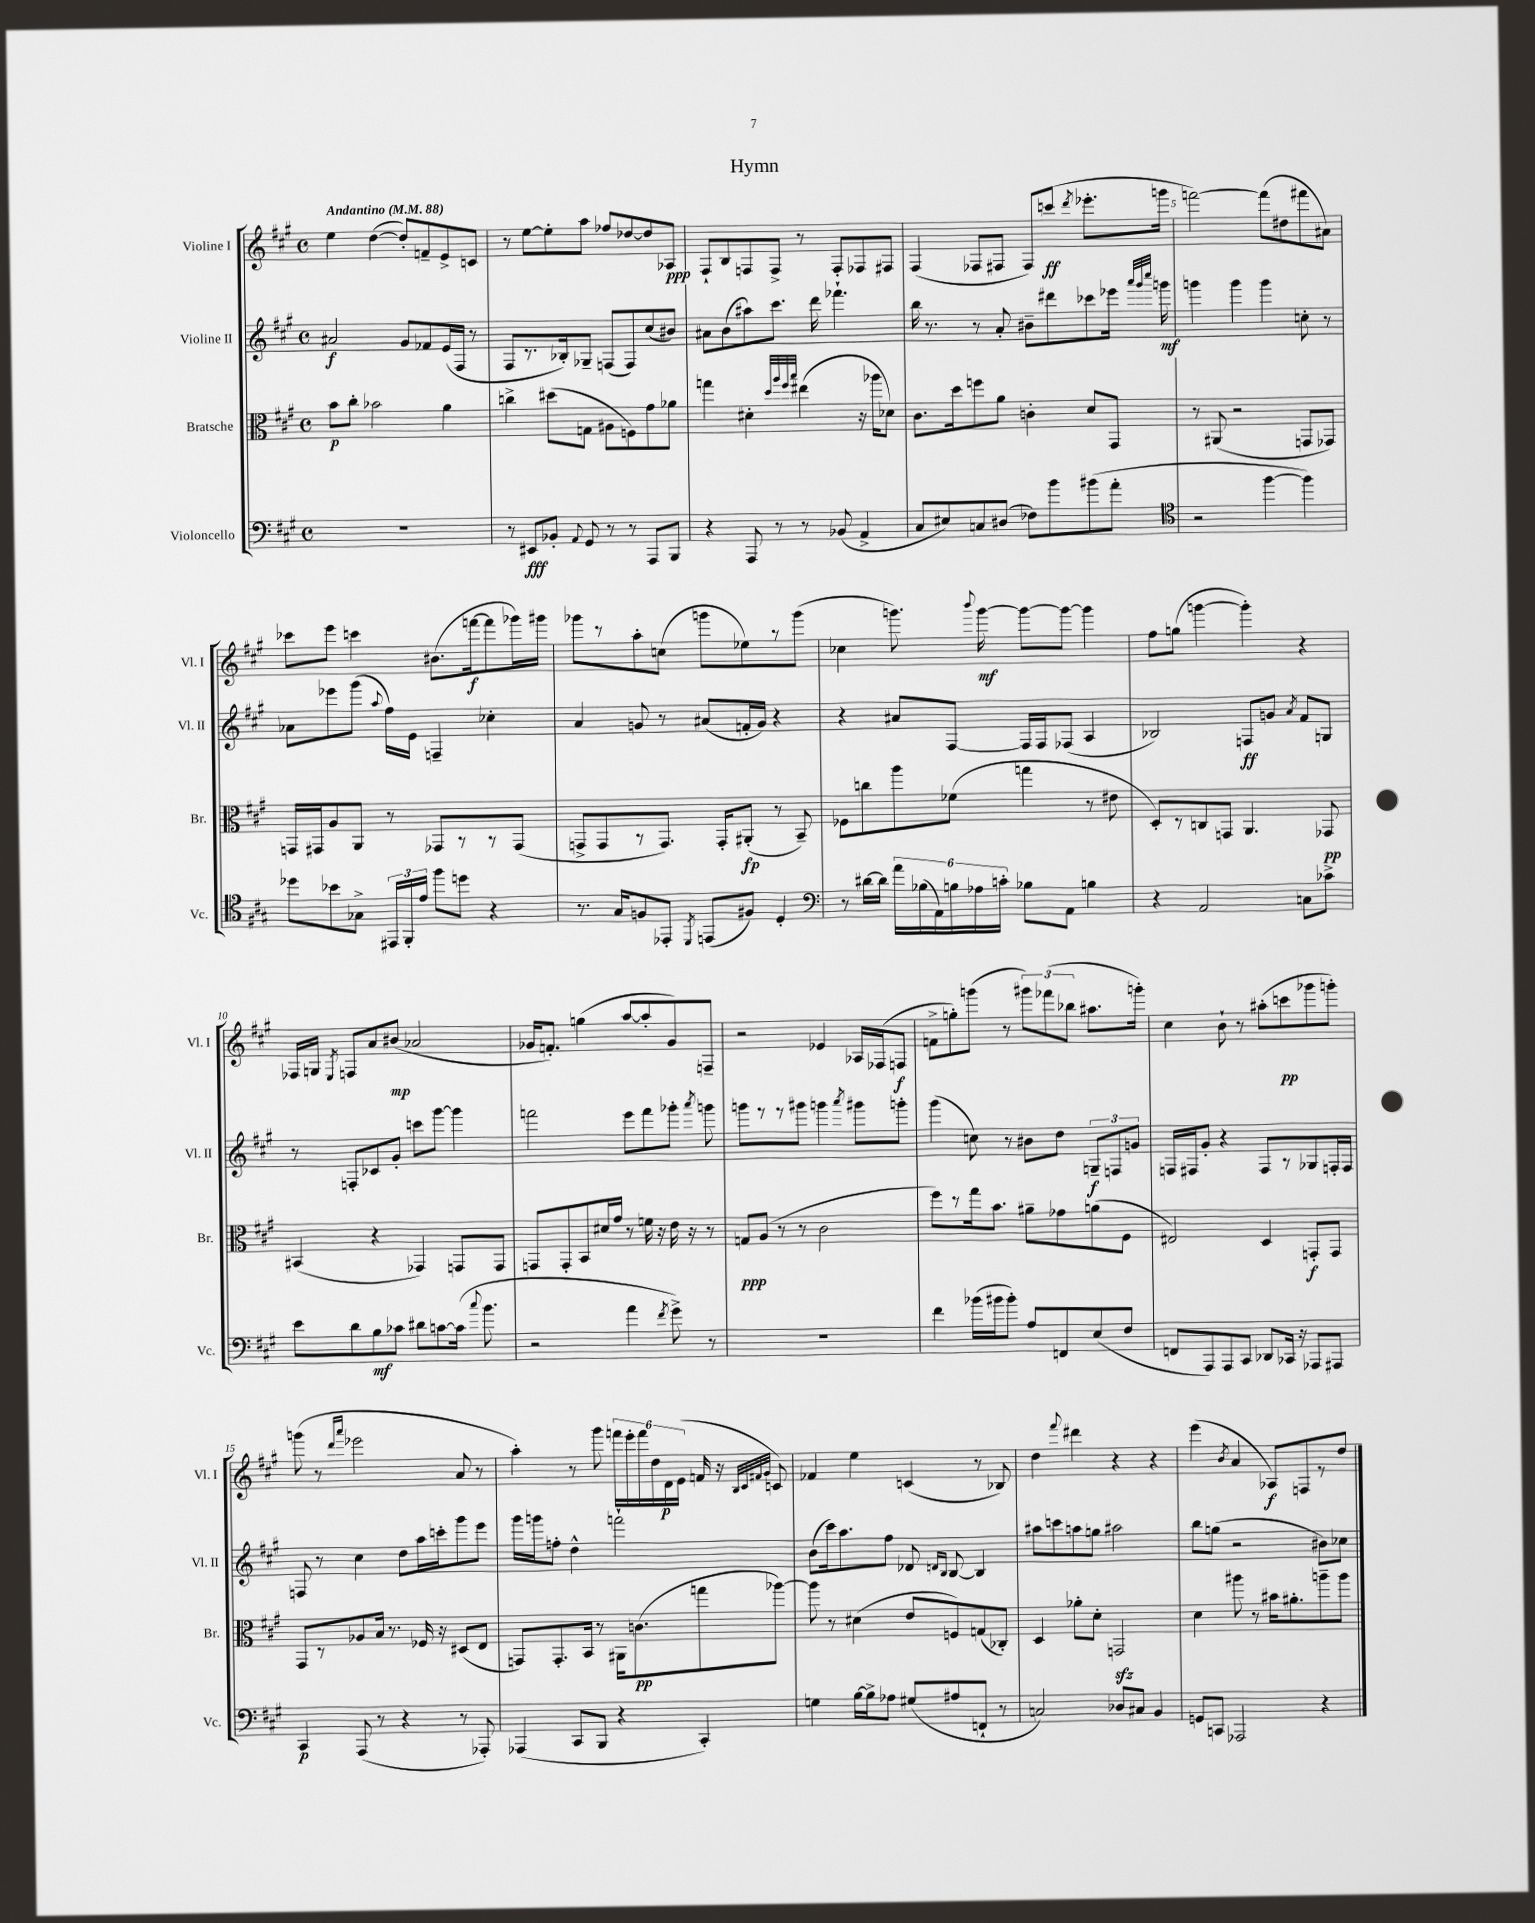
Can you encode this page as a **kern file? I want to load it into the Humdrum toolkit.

**kern	**dynam	**kern	**dynam	**kern	**dynam	**kern	**dynam
*part4	*part4	*part3	*part3	*part2	*part2	*part1	*part1
*staff4	*staff4	*staff3	*staff3	*staff2	*staff2	*staff1	*staff1
*I"Violoncello	*	*I"Bratsche	*	*I"Violine II	*	*I"Violine I	*
*I'Vc.	*	*I'Br.	*	*I'Vl. II	*	*I'Vl. I	*
*clefF4	*	*clefC3	*	*clefG2	*	*clefG2	*
*k[f#c#g#]	*	*k[f#c#g#]	*	*k[f#c#g#]	*	*k[f#c#g#]	*
*M4/4	*	*M4/4	*	*M4/4	*	*M4/4	*
*met(c)	*	*met(c)	*	*met(c)	*	*met(c)	*
*MM88	*	*MM88	*	*MM88	*	*MM88	*
=1	=1	=1	=1	=1	=1	=1	=1
!	!	!	!	!	!	!LO:TX:a:B:t=Andantino	!
1r	.	8b\L	p	2a#X/	f	4ee\	.
.	.	8cc#'\J	.	.	.	.	.
.	.	2b-X\	.	.	.	([4dd\	.
.	.	.	.	8g#/L	.	8dd'/L])	.
.	.	.	.	8f-X/	.	8fn~/	.
.	.	4a\	.	(16e/L	.	8e^/	.
.	.	.	.	16F#/JJ	.	.	.
.	.	.	.	8r	.	8cn/J	.
=2	=2	=2	=2	=2	=2	=2	=2
8r	.	4ccn^\	.	8F#/L	.	8r	.
8EE#X/L	fff	.	.	8.r	.	[8ee\L	.
8BB-X'/J	.	(8dd#X\L	.	.	.	8ee'\]	.
.	.	.	.	16B-X'/k)	.	.	.
8qqAA/	.	.	.	.	.	.	.
8GG#/	.	8Gn\J	.	8G-X~/J	.	8aa\J	.
8r	.	8A#X\L	.	(8Fn/L	.	8ff-X/L	.
8r	.	8Fn\)	.	8F/)	.	[8dd-X/	.
8AAA/L	.	8g#\	.	(8cc#/	.	8dd-/]	.
8BBB/J	.	8a-X\J	.	8b#X/J)	.	8A-X/J	ppp
=3	=3	=3	=3	=3	=3	=3	=3
4r	.	4ggn\	.	8a#X\L	.	8F#`/L	.
.	.	.	.	(8b\	.	8B/	.
8AAA/	.	4d#X'\	.	8aa#X\)	.	8Fn/	.
8r	.	.	.	8.ccc#\J	.	8F^/J	.
.	.	32qqdd/LLL	.	.	.	.	.
.	.	32qqaa/	.	.	.	.	.
.	.	32qqff#/	.	.	.	.	.
.	.	32qqbb/JJJ	.	.	.	.	.
8r	.	(4ee#X\	.	.	.	8r	.
.	.	.	.	16ddd\	.	.	.
(8BB-X/	.	.	.	4.fff-X`\	.	8F'/L	.
4AA^/	.	16r	.	.	.	8F-X/	.
.	.	16aa-X\KL	.	.	.	.	.
.	.	8d-X\J)	.	.	.	8F#X/J	.
=4	=4	=4	=4	=4	=4	=4	=4
8C#/L	.	8.c#\L	.	16bb\	.	(4F#/	.
.	.	.	.	8.r	.	.	.
8E#X/)	.	.	.	.	.	.	.
.	.	16dd\k	.	.	.	.	.
8Cn/	.	8ffn\	.	8r	.	8F-X/L	.
(8D#X/J	.	8a\J	.	8a'/	.	8F#X/J	.
8F-X\L)	.	4cn'\	.	8b#X~\L	.	8F#/L)	.
8b\	.	.	.	8ddd#X\	.	(8cccn/J	ff
.	.	.	.	.	.	8qddd/	.
(8b#X\	.	8d/L	.	8ccc-X\	.	8.eee-X'\L	.
8a'\J	.	8GG#/J	.	16eee-X\Jk	.	.	.
.	.	.	.	32qqaaa/LLL	.	.	.
.	.	.	.	32qqggg#/	.	.	.
.	.	.	.	32qqcccc#/JJJ	.	.	.
.	.	.	.	16gggn\	mf	16gggn\Jk	.
=5	=5	=5	=5	=5	=5	=5	=5
*clefC4	*	*	*	*	*	*	*
2r	.	8r	.	4gggn\	.	[2fffn\)	.
.	.	(8AA#X/	.	.	.	.	.
.	.	2r	.	4ggg\	.	.	.
[4ff#\	.	.	.	4ggg\	.	(8fff\L]	.
.	.	.	.	.	.	8dd#X\	.
4ff#\])	.	8GGn/L	.	8ccn'\	.	8fff#X\	.
.	.	8GG-X/J)	.	8r	.	8a#X\J)	.
!!LO:LB:g=z
=6	=6	=6	=6	=6	=6	=6	=6
8dd-X\L	.	16GGn/LL	.	8a-X\L	.	8ccc-X\L	.
.	.	16GG#X/J	.	.	.	.	.
8b-X\	.	8A/	.	8eee-X\	.	8eee\J	.
8G-X^\J	.	8AA/J	.	(8ggg#\J	.	4cccn\	.
.	.	.	.	8qqaa/	.	.	.
24EE#X/LL	.	8r	.	16ff#\LL)	.	.	.
24FF#'/	.	.	.	.	.	.	.
.	.	.	.	16e\JJ	.	.	.
24e/JJ	.	.	.	.	.	.	.
8ff#\L	.	8GG-X/L	.	4Fn~/	.	(8.b#X\L	.
8ddn\J	.	8r	.	.	.	.	.
.	.	.	.	.	.	[16fffn\k	f
4r	.	8r	.	4cc-X'\	.	8fff\]	.
.	.	(8GG-/J	.	.	.	16ggg-X\L)	.
.	.	.	.	.	.	16ggg#X\JJ	.
=7	=7	=7	=7	=7	=7	=7	=7
8.r	.	8GGn^/L	.	4a/	.	8ggg-X\L	.
.	.	8GG/	.	.	.	8r	.
16G#/KL	.	.	.	.	.	.	.
8Fn/	.	8r	.	8gn/	.	8aa'\	.
8EE-X'/J	.	8.GG/J)	.	8r	.	(8ccn\J	.
8qDD/	.	.	.	.	.	.	.
(8EEn/L	.	.	.	(8a#X/L	.	8gggn\L	.
.	.	16GG'/KL	.	.	.	.	.
8F#X/J)	.	(8AA#X'/J	fp	16fn'/L	.	8ee-X\)	.
.	.	.	.	16g/JJ)	.	.	.
4D'/	.	8r	.	4r	.	8r	.
.	.	8BB~/)	.	.	.	(8ggg\J	.
=8	=8	=8	=8	=8	=8	=8	=8
*clefF4	*	*	*	*	*	*	*
8r	.	8F-X\L	.	4r	.	4cc-X\	.
[16d#X\LL	.	8ccn\	.	.	.	.	.
16d#\JJ]	.	.	.	.	.	.	.
24a\LL	.	8aa\	.	8a#X/L	.	8.gggn\)	.
(24B-X\	.	.	.	.	.	.	.
24AA\)	.	.	.	.	.	.	.
24Bn\	.	(8f-X\J	.	[8F#/J	.	.	.
24A-X\	.	.	.	.	.	.	.
.	.	.	.	.	.	8qqbbb/	.
.	.	.	.	.	.	[16ggg\	mf
24cn'\JJ	.	.	.	.	.	.	.
8B-X\L	.	4ggn\	.	16F#/LL]	.	8ggg\L_	.
.	.	.	.	16F#/J	.	.	.
8AA\J	.	.	.	(8F-X/J	.	8ggg\J_	.
4Bn\	.	8r	.	4A/	.	4ggg\]	.
.	.	8e#X\	.	.	.	.	.
=9	=9	=9	=9	=9	=9	=9	=9
4r	.	8D'/L)	.	2B-X/)	.	8ff#\L	.
.	.	8r	.	.	.	(8ggn\J	.
2AA/	.	8Cn/	.	.	.	[4gggn\	.
.	.	8GGn/J	.	.	.	.	.
.	.	4.AA/	.	8Fn/L	ff	4ggg'\])	.
.	.	.	.	8gn/J	.	.	.
.	.	.	.	8qa/	.	.	.
8Cn\L	.	.	.	8f#/L	.	4r	.
8c-X^\J	.	8GG-X/	pp	8Gn/J	.	.	.
!!LO:LB:g=z
=10	=10	=10	=10	=10	=10	=10	=10
8e\L	.	(4BB#X/	.	8r	.	16F-X/LL	.
.	.	.	.	.	.	16Gn/JJ	.
.	.	.	.	.	.	8qE/	.
8d\	.	.	.	8Fn'/L	.	8Fn/L	.
8B\	mf	4r	.	8c-X/	.	8a/	.
8c-X\J	.	.	.	8g#'/J	.	(8b#X/J	mp
8d#X\L	.	4GG-X/)	.	8cccn\L	.	2a-X/	.
[8cn\	.	.	.	[8ggg#\J	.	.	.
(16c\Jk]	.	8GGn/L	.	4ggg#\]	.	.	.
8qqcc#/	.	.	.	.	.	.	.
8.b\	.	.	.	.	.	.	.
.	.	8GG/J	.	.	.	.	.
=11	=11	=11	=11	=11	=11	=11	=11
2r	.	8GGn/L	.	2fffn\	.	16g-X/KL	.
.	.	.	.	.	.	8.fn'/J)	.
.	.	8GG'/	.	.	.	.	.
.	.	8BB/	.	.	.	(4ggn\	.
.	.	16d#X/L	.	.	.	.	.
.	.	16g#/JJ	.	.	.	.	.
4a\	.	8r	.	8eee\L	.	[8aa/L	.
.	.	16fn\	.	8fff\	.	8aa'/]	.
.	.	16r	.	.	.	.	.
8qf#/	.	.	.	.	.	.	.
8g#^\)	.	16e\	.	8ggg-X'\J	.	8g-/)	.
.	.	16r	.	.	.	.	.
.	.	.	.	8qaaa/	.	.	.
8r	.	8r	.	8gggn\	.	8Fn~/J	.
=12	=12	=12	=12	=12	=12	=12	=12
1r	.	8Gn/L	ppp	8gggn\L	.	2r	.
.	.	(8A/J	.	8r	.	.	.
.	.	8r	.	8r	.	.	.
.	.	8r	.	8ggg#X\J	.	.	.
.	.	2c#\	.	4gggn\	.	4e-X/	.
.	.	.	.	8qaaa/	.	.	.
.	.	.	.	8ggg#X\L	.	16A-X/LL	.
.	.	.	.	.	.	(16F-X/J	.
.	.	.	.	8gggn'\J	.	8Fn/J	f
=13	=13	=13	=13	=13	=13	=13	=13
4f#\	.	8ff#\L)	.	(4ggg#\	.	8fn^\L	.
.	.	8r	.	.	.	8ggn'\)	.
(16b-X\LL	.	16gg#\k	.	8ccn\)	.	(8gggn\J	.
16b#X\J	.	8.b\J	.	.	.	.	.
8b#'\J)	.	.	.	8r	.	8r	.
8A/L	.	8a#X~\L	.	8b#X\L	.	12ggg#X\L)	.
.	.	.	.	.	.	(12fff-X\	.
8FFn/	.	8g-X\	.	8dd\J	.	.	.
.	.	.	.	.	.	12bb-X\J	.
(8E/	.	(8an\	.	12Gn~/L	f	8.aa#X\L	.
.	.	.	.	12Fn/	.	.	.
8F#/J	.	8F#\J	.	.	.	.	.
.	.	.	.	12gn/J	.	.	.
.	.	.	.	.	.	16gggn'\Jk)	.
=14	=14	=14	=14	=14	=14	=14	=14
8FFn/L	.	2E#X/)	.	16Fn/LL	.	4cc#\	.
.	.	.	.	16F#X/J	.	.	.
8AAA/)	.	.	.	8g#'/J	.	.	.
8AAA/	.	.	.	4r	.	8b`\	.
8CC#/J	.	.	.	.	.	8r	.
8DD-X/L	.	4D/	.	8F#/L	.	(8aa#X'\L	.
16CC-X/Jk	.	.	.	8r	.	8cccn\	pp
16r	.	.	.	.	.	.	.
8AAA-X/L	.	8GGn'/L	f	8G-X/	.	8ggg-X\	.
8AAA#X/J	.	8GG/J	.	16Fn'/L	.	8gggn'\J)	.
.	.	.	.	16F/JJ	.	.	.
!!LO:LB:g=z
=15	=15	=15	=15	=15	=15	=15	=15
4CC#/	p	8GG#/L	.	8Fn/	.	(8gggn\	.
.	.	8r	.	8r	.	8r	.
.	.	.	.	.	.	16qqddd/LL	.
.	.	.	.	.	.	16qqaaa/JJ	.
(8AAA/	.	8A-X/	.	4cc#\	.	2eee-X\	.
8r	.	16B/Jk	.	.	.	.	.
.	.	8.r	.	.	.	.	.
4r	.	.	.	8dd\L	.	.	.
.	.	16F-X/	.	16aa\L	.	.	.
.	.	16r	.	16cccn'\J	.	.	.
8r	.	(8D#X/L	.	8ggg#\	.	8a/	.
8AAA-X'/)	.	8E/J	.	8eee\J	.	8r	.
=16	=16	=16	=16	=16	=16	=16	=16
(4AAA-X/	.	8GGn/L)	.	16ggg#\LL	.	4aa'\)	.
.	.	.	.	16gggn\J	.	.	.
.	.	8.GG'/	.	8ffn'\J	.	.	.
8CC#/L	.	.	.	4dd^^\	.	8r	.
.	.	16BB/Jk	.	.	.	.	.
8BBB/J	.	8r	.	.	.	8ggg#\	.
4r	.	16AA#X\KL	.	2fffn`\	.	24fffn\LL	.
.	.	.	.	.	.	24eee'\	.
.	.	(8.cn\	pp	.	.	.	.
.	.	.	.	.	.	24fff\	.
.	.	.	.	.	.	24dd\	.
.	.	.	.	.	.	24d\	p
.	.	.	.	.	.	(24e\JJ	.
4CC#'/)	.	8ggn\	.	.	.	16fn/	.
.	.	.	.	.	.	16r	.
.	.	.	.	.	.	32qqB/LLL	.
.	.	.	.	.	.	32qqc#/	.
.	.	.	.	.	.	32qqf#X/	.
.	.	.	.	.	.	32qqg#/JJJ	.
.	.	[8aa-X\J)	.	.	.	8cn/)	.
=17	=17	=17	=17	=17	=17	=17	=17
4Gn\	.	8aa-\]	.	(8b\L	.	4f-X/	.
.	.	8r	.	16ccc#\k)	.	.	.
.	.	.	.	8.aa\	.	.	.
[16B\LL	.	(4d#X\	.	.	.	4ee\	.
16B^\J]	.	.	.	.	.	.	.
8A-X\J	.	.	.	8ff#\J	.	.	.
(8G#X/L	.	8e/L	.	8d-X/	.	(4cn/	.
.	.	.	.	16qqdn/LL	.	.	.
.	.	.	.	16qqB/JJ	.	.	.
8A#X/	.	8Fn/)	.	[8B/	.	.	.
8FFn`/J	.	(8Gn/	.	4B/]	.	8r	.
8r	.	8C-X'/J)	.	.	.	8B-X/)	.
=18	=18	=18	=18	=18	=18	=18	=18
2Cn/)	.	4D/	.	8aa#X\L	.	4dd\	.
.	.	.	.	8cccn\	.	.	.
.	.	.	.	.	.	8qqfff#/	.
.	.	8a-X'\L	.	8aan\	.	4ddd#X\	.
.	.	8d'\J	.	8ggn\J	.	.	.
8D-X/L	.	2GGnzz/	.	2aa#X\	.	4r	.
8C#X/J	.	.	.	.	.	.	.
4BB/	.	.	.	.	.	4r	.
=19	=19	=19	=19	=19	=19	=19	=19
8GGn/L	.	4d\	.	8bb\L	.	(4eee\	.
8CCn/J	.	.	.	(8ggn\J	.	.	.
.	.	.	.	.	.	8qb/	.
2AAA-X/	.	8aa#X\	.	2r	.	4a/	.
.	.	8r	.	.	.	.	.
.	.	16b#X\KL	.	.	.	8A-X/L)	f
.	.	8.a#X'\	.	.	.	.	.
.	.	.	.	.	.	8Fn/	.
4r	.	8aan~\	.	8b#X\L)	.	8r	.
.	.	8aa\J	.	8cc-X\J	.	8dd/J	.
==	==	==	==	==	==	==	==
*-	*-	*-	*-	*-	*-	*-	*-
